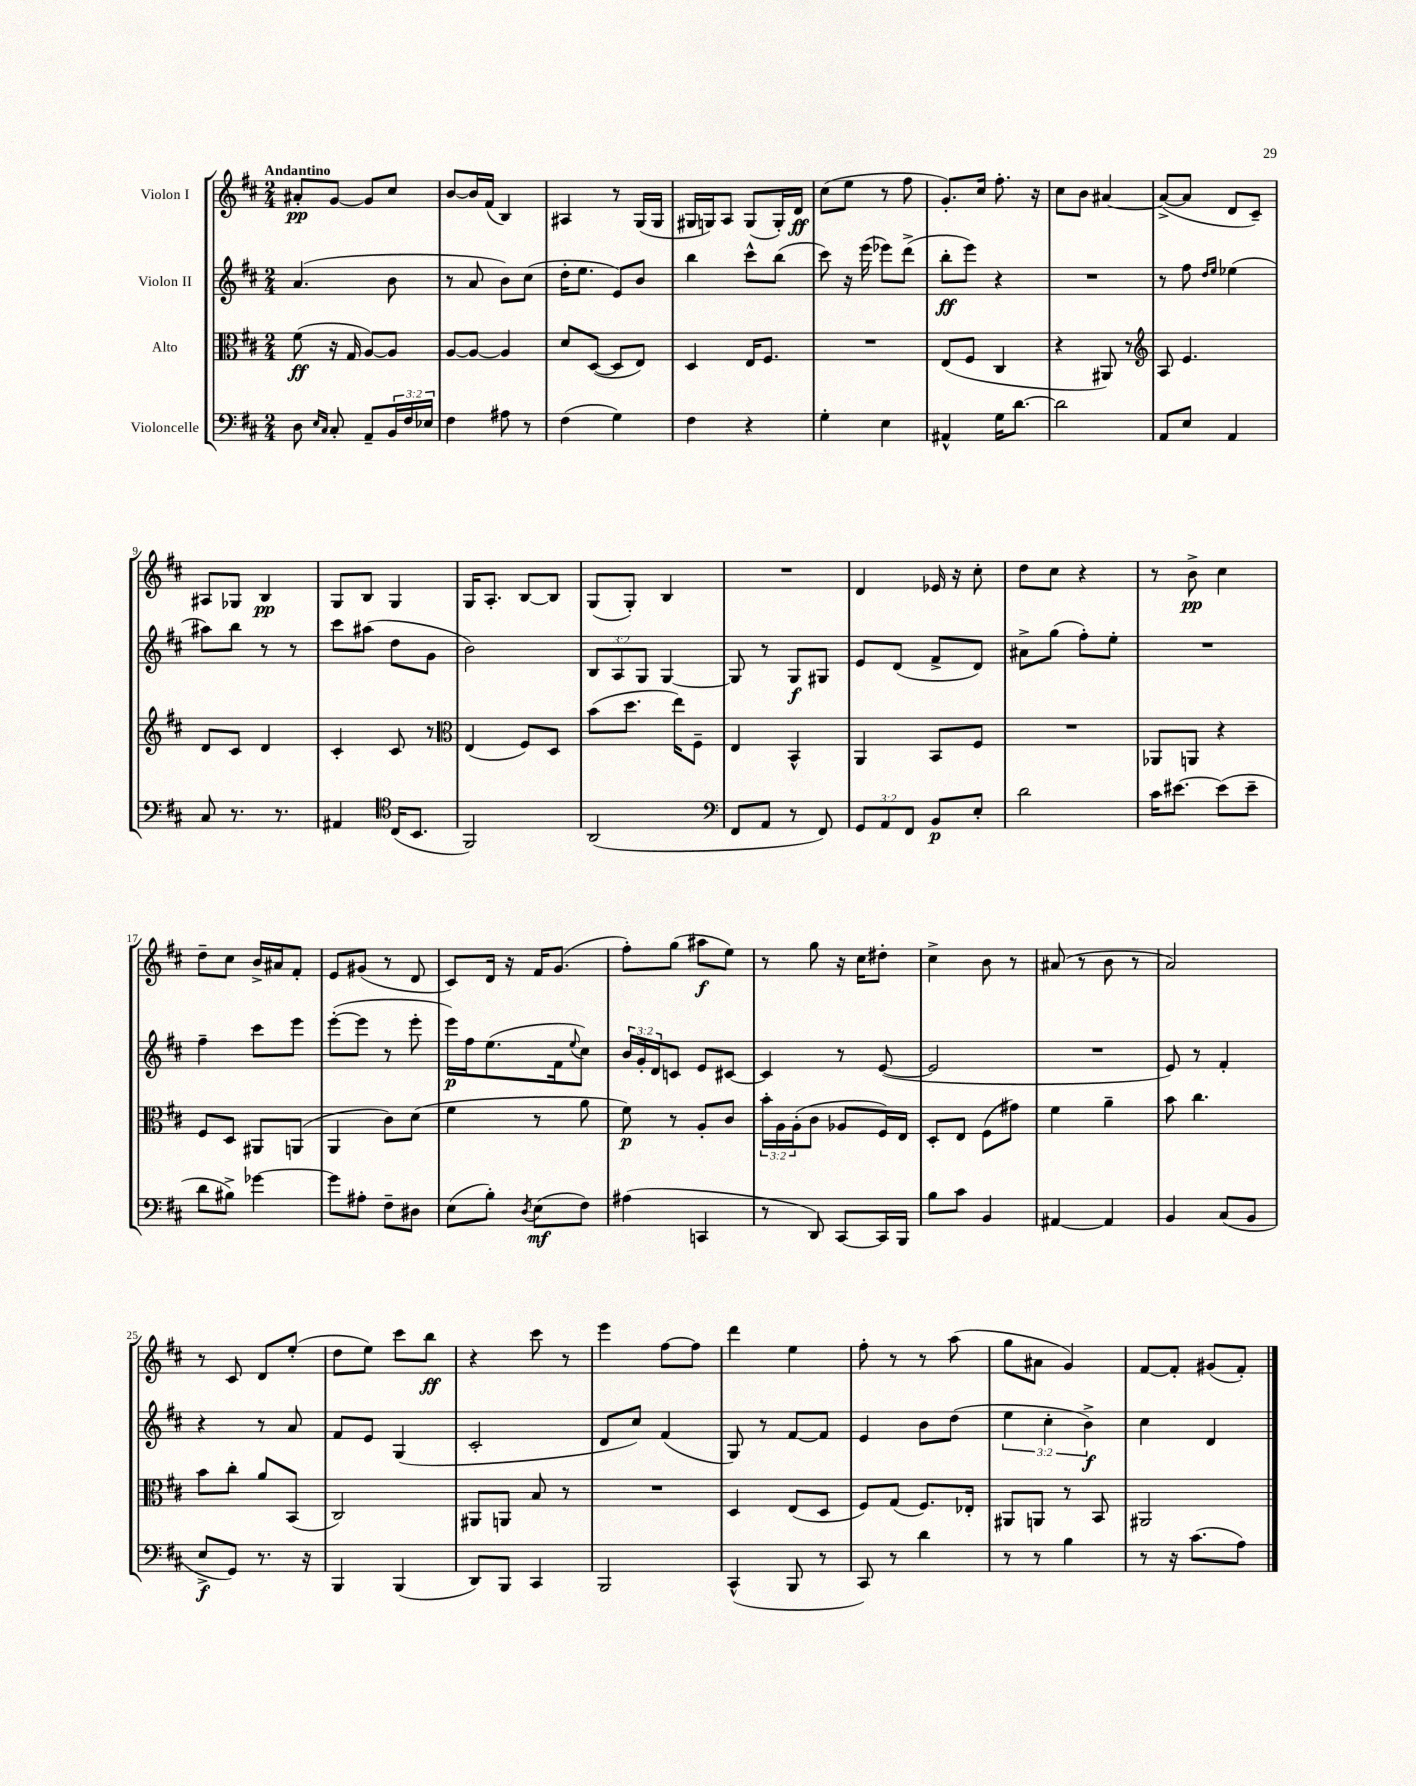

**kern	**dynam	**kern	**dynam	**kern	**dynam	**kern	**dynam
*part4	*part4	*part3	*part3	*part2	*part2	*part1	*part1
*staff4	*staff4	*staff3	*staff3	*staff2	*staff2	*staff1	*staff1
*I"Violoncelle	*	*I"Alto	*	*I"Violon II	*	*I"Violon I	*
*clefF4	*	*clefC3	*	*clefG2	*	*clefG2	*
*k[f#c#]	*	*k[f#c#]	*	*k[f#c#]	*	*k[f#c#]	*
*M2/4	*	*M2/4	*	*M2/4	*	*M2/4	*
=1	=1	=1	=1	=1	=1	=1	=1
!	!	!	!	!	!	!LO:TX:a:B:t=Andantino	!
8D\	.	(8f#\	ff	(4.a/	.	8a#X'/L	pp
16qqE/LL	.	.	.	.	.	.	.
16qqC#/JJ	.	.	.	.	.	.	.
8C#'/	.	16r	.	.	.	[8g/J	.
.	.	16G/	.	.	.	.	.
8AA~/L	.	[8A/L)	.	.	.	8g/L]	.
24BB/L	.	8A/J]	.	8b\	.	8cc#/J	.
24F#/	.	.	.	.	.	.	.
24E-X/JJ	.	.	.	.	.	.	.
=2	=2	=2	=2	=2	=2	=2	=2
4F#\	.	[8A/L	.	8r	.	[8b/L	.
.	.	8A/J_	.	8a/	.	16b/L]	.
.	.	.	.	.	.	(16f#/JJ	.
8A#X\	.	4A/]	.	8b\L)	.	4B/)	.
8r	.	.	.	(8cc#\J	.	.	.
=3	=3	=3	=3	=3	=3	=3	=3
(4F#\	.	8d/L	.	16dd'\KL	.	4A#X/	.
.	.	.	.	8.ee\J	.	.	.
.	.	([8D/J	.	.	.	.	.
4G\)	.	8D/L]	.	8e/L)	.	8r	.
.	.	8E/J)	.	8b/J	.	(16G/LL	.
.	.	.	.	.	.	16G/JJ	.
=4	=4	=4	=4	=4	=4	=4	=4
4F#\	.	4D/	.	4bb\	.	16G#X/LL	.
.	.	.	.	.	.	16Gn/J)	.
.	.	.	.	.	.	8A/J	.
4r	.	16E/KL	.	8ccc#^^\L	.	(8G/L	.
.	.	8.F#/J	.	.	.	.	.
.	.	.	.	(8bb\J	.	16G'/L)	.
.	.	.	.	.	.	16d/JJ	ff
=5	=5	=5	=5	=5	=5	=5	=5
4G'\	.	2r	.	8ccc#\)	.	(8cc#\L	.
.	.	.	.	16r	.	8ee\J	.
.	.	.	.	(16eee\	.	.	.
4E\	.	.	.	8eee-X\L)	.	8r	.
.	.	.	.	(8ddd^\J	.	8ff#\	.
=6	=6	=6	=6	=6	=6	=6	=6
4AA#X^^/	.	(8E/L	.	8bb'\L	ff	8.g'/L)	.
.	.	8F#/J	.	8eee\J)	.	.	.
.	.	.	.	.	.	16cc#/Jk	.
16G\KL	.	4C#/	.	4r	.	8.ff#'\	.
[8.d\J	.	.	.	.	.	.	.
.	.	.	.	.	.	16r	.
=7	=7	=7	=7	=7	=7	=7	=7
2d\]	.	4r	.	2r	.	8cc#\L	.
.	.	.	.	.	.	8b\J	.
.	.	8AA#X/)	.	.	.	[4a#X/	.
.	.	8r	.	.	.	.	.
=8	=8	=8	=8	=8	=8	=8	=8
*	*	*clefG2	*	*	*	*	*
8AA/L	.	8A/	.	8r	.	(8a#^/L_	.
8E/J	.	4.e/	.	8ff#\	.	8a#/J]	.
.	.	.	.	16qqdd/LL	.	.	.
.	.	.	.	16qqee/JJ	.	.	.
4AA/	.	.	.	(4ee-X\	.	8d/L	.
.	.	.	.	.	.	8c#~/J)	.
!!LO:LB:g=z
=9	=9	=9	=9	=9	=9	=9	=9
8C#/	.	8d/L	.	8aa#X\L)	.	8A#X/L	.
8.r	.	8c#/J	.	8bb\J	.	8G-X/J	.
.	.	4d/	.	8r	.	4B/	pp
8.r	.	.	.	.	.	.	.
.	.	.	.	8r	.	.	.
=10	=10	=10	=10	=10	=10	=10	=10
4AA#X/	.	4c#'/	.	8ccc#\L	.	8G/L	.
.	.	.	.	(8aa#X\J	.	8B/J	.
*clefC4	*	*	*	*	*	*	*
(16C#/KL	.	8c#/	.	8dd\L	.	4G/	.
8.BB/J	.	.	.	.	.	.	.
.	.	8r	.	8g\J	.	.	.
=11	=11	=11	=11	=11	=11	=11	=11
*	*	*clefC3	*	*	*	*	*
2FF#/)	.	(4E/	.	2b\)	.	16G/KL	.
.	.	.	.	.	.	8.A'/J	.
.	.	8F#/L)	.	.	.	[8B/L	.
.	.	8D/J	.	.	.	8B/J]	.
=12	=12	=12	=12	=12	=12	=12	=12
(2AA/	.	(8b\L	.	12B/L	.	(8G/L	.
.	.	.	.	12A/	.	.	.
.	.	8.dd\J	.	.	.	8G'/J)	.
.	.	.	.	12G/J	.	.	.
.	.	.	.	[4G/	.	4B/	.
.	.	16ee\KL)	.	.	.	.	.
.	.	8F#~\J	.	.	.	.	.
=13	=13	=13	=13	=13	=13	=13	=13
*clefF4	*	*	*	*	*	*	*
8FF#/L	.	4E/	.	8G/]	.	2r	.
8AA/J	.	.	.	8r	.	.	.
8r	.	4BB^^/	.	8G/L	f	.	.
8FF#/)	.	.	.	8G#X/J	.	.	.
=14	=14	=14	=14	=14	=14	=14	=14
12GG/L	.	4AA/	.	8e/L	.	4d/	.
12AA/	.	.	.	.	.	.	.
.	.	.	.	(8d/J	.	.	.
12FF#/J	.	.	.	.	.	.	.
8BB/L	p	8BB/L	.	8f#^/L	.	16e-X/	.
.	.	.	.	.	.	16r	.
8E'/J	.	8F#/J	.	8d/J)	.	8cc#'\	.
=15	=15	=15	=15	=15	=15	=15	=15
2d\	.	2r	.	8a#X^\L	.	8dd\L	.
.	.	.	.	(8gg\J	.	8cc#\J	.
.	.	.	.	8ff#'\L)	.	4r	.
.	.	.	.	8ee'\J	.	.	.
=16	=16	=16	=16	=16	=16	=16	=16
16c#\KL	.	8AA-X/L	.	2r	.	8r	.
[8.e#X\J	.	.	.	.	.	.	.
.	.	8AAn/J	.	.	.	8b^\	pp
(8e#\L]	.	4r	.	.	.	4cc#\	.
8e#~\J	.	.	.	.	.	.	.
!!LO:LB:g=z
=17	=17	=17	=17	=17	=17	=17	=17
8d\L	.	8F#/L	.	4ff#~\	.	8dd~\L	.
8B#X^\J)	.	8D/J	.	.	.	8cc#\J	.
[4g-X\	.	8AA#X/L	.	8ccc#\L	.	16b^/LL	.
.	.	.	.	.	.	16a#X/J	.
.	.	(8AAn/J	.	8eee\J	.	8f#'/J	.
=18	=18	=18	=18	=18	=18	=18	=18
8g-\L]	.	4AA/	.	([8eee'\L	.	8e/L	.
8A#X'\J	.	.	.	8eee\J]	.	(8g#X/J	.
8F#~\L	.	8c#\L)	.	8r	.	8r	.
8D#X\J	.	(8d\J	.	8eee'\	.	8d/	.
=19	=19	=19	=19	=19	=19	=19	=19
(8E\L	.	4f#\	.	16eee\LL)	p	8c#/L)	.
.	.	.	.	16ff#\J	.	.	.
8B'\J)	.	.	.	(8.ee\	.	16d/Jk	.
.	.	.	.	.	.	16r	.
8qD/	.	.	.	.	.	.	.
(8E\L	mf	8r	.	.	.	16f#/KL	.
.	.	.	.	16f#\k	.	(8.g/J	.
.	.	.	.	8qqee/	.	.	.
8F#\J)	.	8a\	.	8cc#\J)	.	.	.
=20	=20	=20	=20	=20	=20	=20	=20
(4A#X\	.	8f#\)	p	24b/LL	.	8ff#'\L)	.
.	.	.	.	24g'/	.	.	.
.	.	.	.	24d/J	.	.	.
.	.	8r	.	8cn/J	.	(8gg\J	.
4CCn/	.	8A'/L	.	8e/L	.	8aa#X\L	f
.	.	8c#/J	.	[8c#X/J	.	8ee\J)	.
=21	=21	=21	=21	=21	=21	=21	=21
8r	.	24b'\LL	.	4c#/]	.	8r	.
.	.	24A\	.	.	.	.	.
.	.	(24A'\J	.	.	.	.	.
8DD/)	.	8c#\J	.	.	.	8gg\	.
[8CC#/L	.	8A-X/L	.	8r	.	16r	.
.	.	.	.	.	.	16cc#\KL	.
16CC#/L]	.	16F#/L)	.	([8e/	.	8dd#X'\J	.
16BBB/JJ	.	16E/JJ	.	.	.	.	.
=22	=22	=22	=22	=22	=22	=22	=22
8B\L	.	8D'/L	.	2e/]	.	4cc#^\	.
8c#\J	.	8E/J	.	.	.	.	.
4BB/	.	(8F#\L	.	.	.	8b\	.
.	.	8g#X\J)	.	.	.	8r	.
=23	=23	=23	=23	=23	=23	=23	=23
[4AA#X/	.	4f#\	.	2r	.	(8a#X/	.
.	.	.	.	.	.	8r	.
4AA#/]	.	4a~\	.	.	.	8b\	.
.	.	.	.	.	.	8r	.
=24	=24	=24	=24	=24	=24	=24	=24
4BB/	.	8b\	.	8e/)	.	2a/)	.
.	.	4.cc#\	.	8r	.	.	.
(8C#/L	.	.	.	4f#'/	.	.	.
8BB/J	.	.	.	.	.	.	.
!!LO:LB:g=z
=25	=25	=25	=25	=25	=25	=25	=25
8E^/L	f	8b\L	.	4r	.	8r	.
8GG/J)	.	8cc#'\J	.	.	.	8c#/	.
8.r	.	8a/L	.	8r	.	8d/L	.
.	.	(8BB/J	.	8a/	.	(8ee'/J	.
16r	.	.	.	.	.	.	.
=26	=26	=26	=26	=26	=26	=26	=26
4BBB/	.	2C#/)	.	8f#/L	.	8dd\L	.
.	.	.	.	8e/J	.	8ee\J)	.
(4BBB/	.	.	.	(4G/	.	8ccc#\L	.
.	.	.	.	.	.	8bb\J	ff
=27	=27	=27	=27	=27	=27	=27	=27
8DD/L)	.	8AA#X/L	.	2c#'/	.	4r	.
8BBB/J	.	8AAn/J	.	.	.	.	.
4CC#/	.	8B/	.	.	.	8ccc#\	.
.	.	8r	.	.	.	8r	.
=28	=28	=28	=28	=28	=28	=28	=28
2BBB/	.	2r	.	8d/L	.	4eee\	.
.	.	.	.	8cc#/J)	.	.	.
.	.	.	.	(4f#/	.	[8ff#\L	.
.	.	.	.	.	.	8ff#\J]	.
=29	=29	=29	=29	=29	=29	=29	=29
(4CC#^^/	.	4D/	.	8G/)	.	4ddd\	.
.	.	.	.	8r	.	.	.
8BBB/	.	(8E/L	.	[8f#/L	.	4ee\	.
8r	.	8D/J	.	8f#/J]	.	.	.
=30	=30	=30	=30	=30	=30	=30	=30
8CC#/)	.	8F#/L)	.	4e/	.	8ff#'\	.
8r	.	(8G/J	.	.	.	8r	.
4d\	.	8.F#/L)	.	8b\L	.	8r	.
.	.	.	.	(8dd\J	.	(8aa\	.
.	.	16E-X'/Jk	.	.	.	.	.
=31	=31	=31	=31	=31	=31	=31	=31
8r	.	8AA#X/L	.	6ee\	.	8gg\L	.
8r	.	8AAn/J	.	.	.	8a#X\J	.
.	.	.	.	6cc#'\	.	.	.
4B\	.	8r	.	.	.	4g/)	.
.	.	.	.	6b^\)	f	.	.
.	.	8BB/	.	.	.	.	.
=32	=32	=32	=32	=32	=32	=32	=32
8r	.	2AA#X/	.	4cc#\	.	[8f#/L	.
16r	.	.	.	.	.	8f#'/J]	.
(8.c#\L	.	.	.	.	.	.	.
.	.	.	.	4d/	.	(8g#X/L	.
8A\J)	.	.	.	.	.	8f#'/J)	.
==	==	==	==	==	==	==	==
*-	*-	*-	*-	*-	*-	*-	*-
